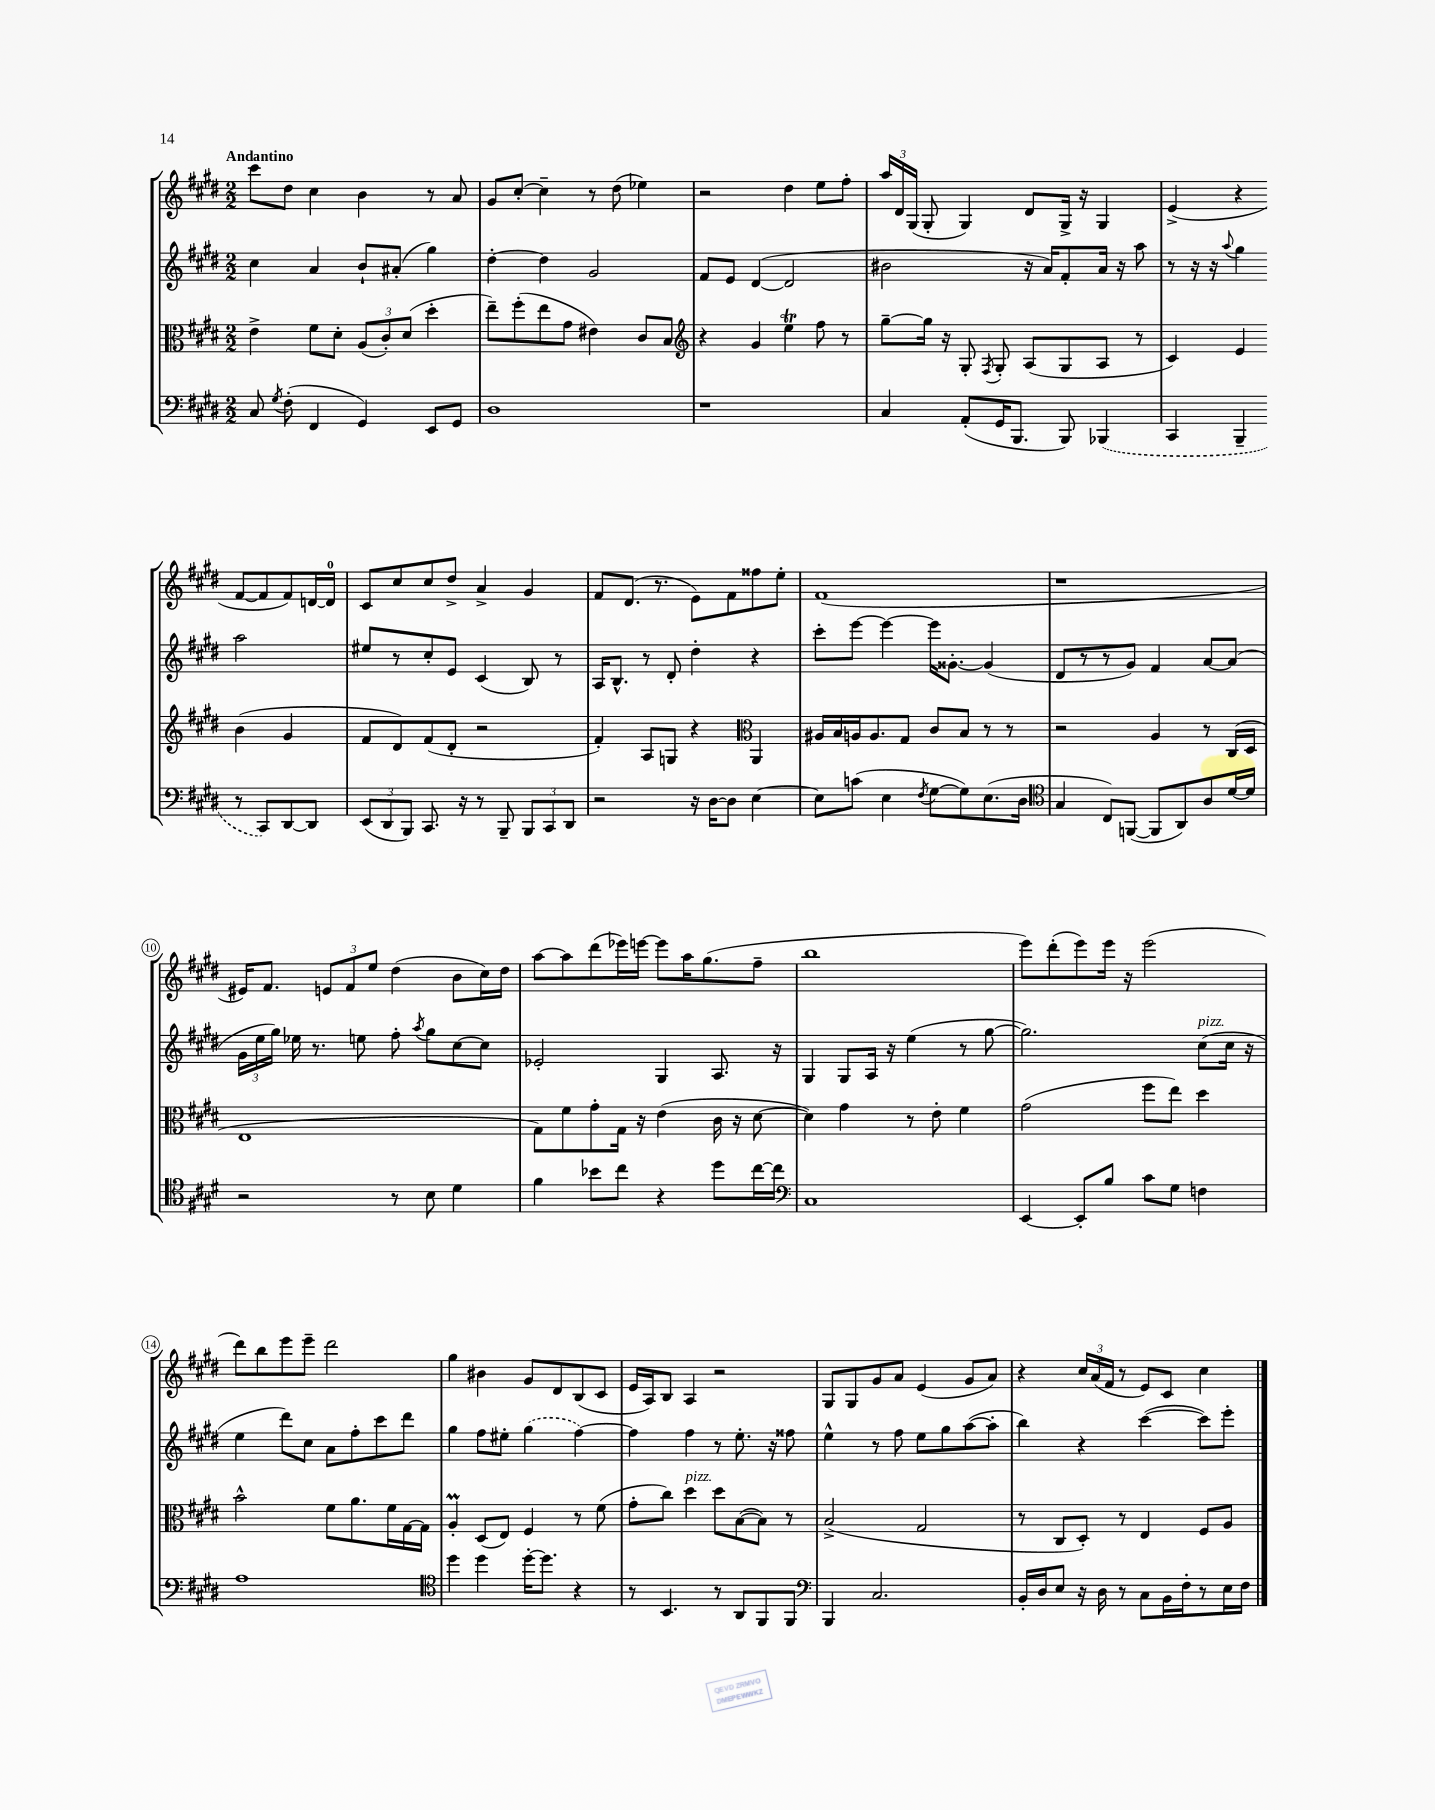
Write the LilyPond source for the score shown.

<<
\new StaffGroup <<
\new Staff = "s0" {
    \clef treble \key e \major \numericTimeSignature \time 2/2 \tempo "Andantino"
    \autoBeamOff cis'''8[ dis''8] cis''4 b'4 r8 a'8 |
    gis'8[ cis''8]~-. cis''4-- r8 dis''8( ees''4) |
    r2 dis''4 e''8[ fis''8]-. |
    \tuplet 3/2 { a''16[ dis'16 gis16]( } gis8-. gis4) dis'8[ gis16]-> r16 gis4 |
    e'4->( r4 fis'8[~ fis'8 fis'8) d'16~ d'16]-0 |
    cis'8[ cis''8 cis''8 dis''8]-> a'4-> gis'4 |
    fis'8[ dis'8.]( r8. e'8[) fis'8 fisis''8 e''8]-. |
    fis'1( |
    r1 |
    eis'16[) fis'8.] \tuplet 3/2 { e'8[ fis'8 e''8] } dis''4( b'8[ cis''16) dis''16] |
    a''8[~ a''8 dis'''8( ees'''16) e'''16]~ e'''8[ a''16 gis''8.( fis''8]-- |
    b''1 |
    e'''8[) dis'''8-.( e'''8) e'''16] r16 e'''2( |
    dis'''8[) b''8 e'''8 e'''8]-- dis'''2 |
    gis''4 bis'4 gis'8[ dis'8 b8( cis'8] |
    e'16[ a16) b8] a4 r2 |
    gis8[ gis8 gis'8 a'8] e'4( gis'8[ a'8]) |
    r4 \tuplet 3/2 { cis''16[ a'16( fis'16] } r8 e'8[) cis'8] cis''4 \bar "|." |
}
\new Staff = "s1" {
    \clef treble \key e \major \numericTimeSignature \time 2/2
    \autoBeamOff cis''4 a'4 b'8[-! ais'8]-.( gis''4) |
    dis''4~-. dis''4 gis'2 |
    fis'8[ e'8] dis'4~( dis'2 |
    bis'2 r16 a'16[) fis'8-. a'16] r16 a''8 |
    r8 r16 r16 \appoggiatura { a''8 } gis''4 a''2 |
    eis''8[ r8 cis''8-. e'8] cis'4( b8) r8 |
    a16[ b8.]-^ r8 dis'8-. dis''4-. r4 |
    cis'''8[-. e'''8]~ e'''4~ e'''16[ gisis'8.]~-. gisis'4( |
    dis'8[ r8 r8 gis'8]) fis'4 a'8[~ a'8]( |
    \tuplet 3/2 { gis'16[ e''16 gis''16]) } ees''16 r8. e''8 fis''8-. \acciaccatura { a''8 } gis''8[ cis''8~ cis''8] |
    ees'2-. gis4 a8. r16 |
    gis4 gis8[ a16] r16 e''4( r8 gis''8~ |
    gis''2.) cis''8[^\markup { \italic "pizz." }( cis''16] r16 |
    e''4 dis'''8[) cis''8] a'8[ fis''8-. cis'''8 dis'''8] |
    gis''4 fis''8[ eis''8]-. \once \slurDashed gis''4( fis''4~) |
    fis''4 fis''4 r8 e''8.-. r16 fisis''8 |
    e''4-^ r8 fis''8 e''8[ gis''8 a''8~( a''8]-. |
    b''4) r4 cis'''4~( cis'''8[) e'''8]-. \bar "|." |
}
\new Staff = "s2" {
    \clef alto \key e \major \numericTimeSignature \time 2/2
    \autoBeamOff e'4-> fis'8[ dis'8]-. \tuplet 3/2 { a8[( cis'8-.) dis'8]( } dis''4-. |
    e''8[--) fis''8-.( e''8 gis'8] eis'4) cis'8[ b8] |
    \clef treble r4 gis'4 e''4\trill fis''8 r8 |
    gis''8[~-- gis''16] r16 gis8-. \acciaccatura { fis8 } gis8-. a8[( gis8 a8] r8 |
    cis'4) e'4 b'4( gis'4 |
    fis'8[ dis'8) fis'8( dis'8]-. r2 |
    fis'4-.) a8[ g8] r4 \clef alto a,4 |
    ais16[ b16 a16 a8. gis8] cis'8[ b8] r8 r8 |
    r2 a4 r8 cis16[( dis16] |
    e1 |
    gis8[) fis'8 gis'8-. gis16] r16 e'4( cis'16 r16 dis'8~ |
    dis'4) gis'4 r8 e'8-. fis'4 |
    gis'2( fis''8[ e''8]) dis''4 |
    b'2-^ fis'8[ a'8. fis'16 gis16~ gis16] |
    a4-.\prall dis8[( e8]) fis4 r8 fis'8( |
    gis'8[-. cis''8]) dis''4^\markup { \italic "pizz." } dis''8[ b8~( b8]) r8 |
    b2->( gis2 |
    r8 cis8[ dis8]-.) r8 e4 fis8[ a8] \bar "|." |
}
\new Staff = "s3" {
    \clef bass \key e \major \numericTimeSignature \time 2/2
    \autoBeamOff cis8 \acciaccatura { gis8 } fis8-.( fis,4 gis,4) e,8[ gis,8] |
    dis1 |
    r1 |
    cis4 a,8[-.( gis,16 b,,8.] b,,8) \once \slurDashed bes,,4( |
    cis,4 b,,4-- r8 cis,8[) dis,8~ dis,8] |
    \tuplet 3/2 { e,8[( dis,8 b,,8]) } cis,8. r16 r8 b,,8-- \tuplet 3/2 { b,,8[ cis,8 dis,8] } |
    r2 r16 dis16[~ dis8] e4~ |
    e8[ c'8]( e4 \acciaccatura { fis8 } gis8[~ gis8) e8.( dis16] |
    \clef tenor gis4 cis8[) f,8]~( f,8[ a,8) a8 dis'16~ dis'16] |
    r2 r8 b8 dis'4 |
    fis'4 bes'8[ cis''8] r4 dis''8[ cis''16~ cis''16] |
    \clef bass cis1 |
    e,4~ e,8[-. b8] cis'8[ gis8] f4 |
    a1 |
    \clef tenor dis''4 dis''4 dis''16[~-. dis''8.] r4 |
    r8 b,4. r8 a,8[ fis,8 fis,8] |
    \clef bass b,,4 cis2. |
    b,16[-. dis16 e8] r16 dis16 r8 cis8[ b,16 fis16-. r8 e16 fis16] \bar "|." |
}
>>
>>
\layout { \context { \Score \override BarNumber.stencil = #(make-stencil-circler 0.1 0.3 ly:text-interface::print) } }
